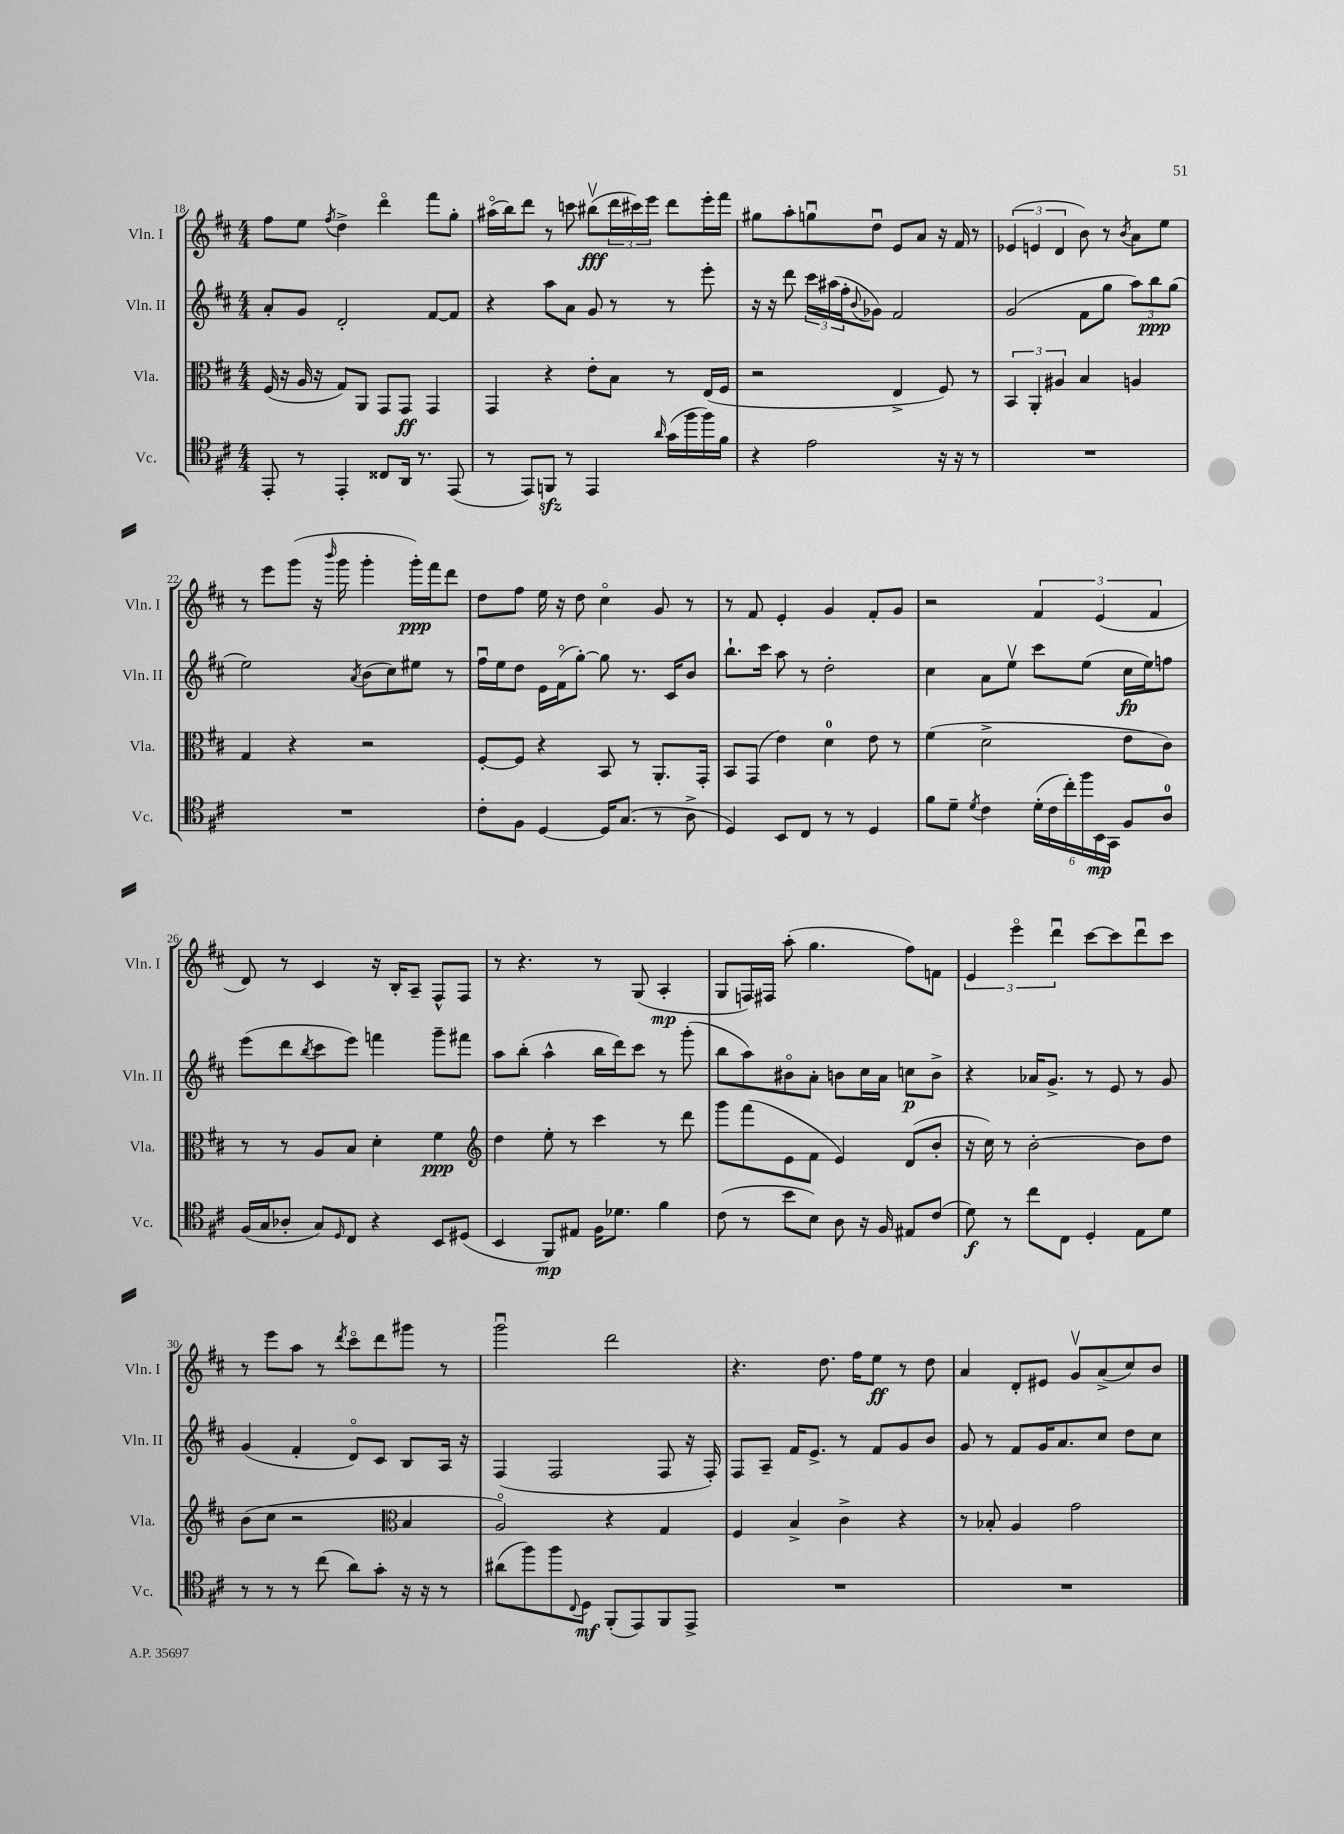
<<
\new StaffGroup <<
\new Staff = "s0" \with { instrumentName = "Vln. I" shortInstrumentName = "Vln. I" } {
    \clef treble \key d \major \numericTimeSignature \time 4/4
    fis''8 e''8 \acciaccatura { fis''8 } d''4-> d'''4\flageolet fis'''8 g''8-. |
    ais''16\flageolet( b''16) d'''8 r8 c'''8 bis''8\upbow\fff( \tuplet 3/2 { d'''16 cis'''16) e'''16 } d'''8 e'''16-. fis'''16 |
    gis''8 a''8-. g''8\downbow d''8\downbow e'8 a'8 r16 fis'16 r8 |
    \tuplet 3/2 { ees'4( e'4 d'4 } b'8) r8 \acciaccatura { b'8 } a'8 e''8 |
    r8 e'''8 g'''8( r16 \grace { b'''16 } g'''16 g'''4-. g'''16-.\ppp) fis'''16 d'''8 |
    d''8 fis''8 e''16 r16 d''8 cis''4\flageolet g'8 r8 |
    r8 fis'8 e'4-. g'4 fis'8-. g'8 |
    r2 \tuplet 3/2 { fis'4 e'4( fis'4 } |
    d'8) r8 cis'4 r16 b16-. a8-- fis8-^ fis8 |
    r8 r4. r8 g8( a4-.\mp |
    g8 f16) fis16 a''8-.( g''4. fis''8) f'8 |
    \tuplet 3/2 { e'4 e'''4\flageolet d'''4\downbow } cis'''8~ cis'''8 d'''8\downbow cis'''8 |
    r8 e'''8 a''8 r8 \acciaccatura { d'''8 } cis'''8\flageolet d'''8 gis'''8 r8 |
    g'''2\downbow d'''2 |
    r4. d''8. fis''16 e''8\ff r8 d''8 |
    a'4 d'8-. eis'8 g'8\upbow a'8->( cis''8) b'8 \bar "|." |
}
\new Staff = "s1" \with { instrumentName = "Vln. II" shortInstrumentName = "Vln. II" } {
    \clef treble \key d \major \numericTimeSignature \time 4/4
    a'8-. g'8 d'2-. fis'8~ fis'8 |
    r4 a''8 a'8 g'8 r8 r8 e'''8-. |
    r16 r16 d'''8 \tuplet 3/2 { cis'''16 ais''16( fis''16-. } \appoggiatura { b'8 } ges'8) fis'2 |
    g'2( fis'8 g''8 \tuplet 3/2 { a''8) b''8\ppp g''8( } |
    e''2) \acciaccatura { a'8 } b'8( cis''8) eis''8 r8 |
    fis''16\downbow e''16 d''8 e'16 fis'16\flageolet( g''8~-.) g''8 r8. cis'16 b'8 |
    b''8.-! cis'''16 a''8 r8 d''2-. |
    cis''4 a'8 e''8\upbow cis'''8 e''8( cis''16\fp e''16) f''8 |
    e'''8( d'''8 \acciaccatura { b''8 } cis'''8 e'''8) f'''4 g'''8-- fis'''8 |
    a''8 b''8-.( a''4-^ b''16 d'''16) cis'''8 r8 g'''8-.( |
    b''8 a''8) bis'8\flageolet a'8-. b'8 cis''16 a'16 c''8\p b'8-> |
    r4 aes'16 g'8.-> r8 e'8 r8 g'8 |
    g'4( fis'4-. d'8\flageolet) cis'8 b8 a16 r16 |
    fis4( fis2 fis8 r16 fis16-.) |
    fis8 a8-- fis'16 e'8.-> r8 fis'8 g'8 b'8 |
    g'8 r8 fis'8 g'16 a'8. cis''8 d''8 cis''8 \bar "|." |
}
\new Staff = "s2" \with { instrumentName = "Vla." shortInstrumentName = "Vla." } {
    \clef alto \key d \major \numericTimeSignature \time 4/4
    fis16( r16 a16 r16 g8) a,8 g,8 g,8\ff g,4 |
    g,4 r4 e'8-. b8 r8 e16( fis16 |
    r2 e4-> fis8) r8 |
    \tuplet 3/2 { b,4 a,4-. ais4 } b4 a4 |
    g4 r4 r2 |
    fis8~-. fis8 r4 b,8 r8 a,8.-. g,16-. |
    b,8 g,8( e'4) d'4-0 e'8 r8 |
    fis'4( d'2-> e'8 cis'8) |
    r8 r8 a8 b8 d'4-. fis'4\ppp |
    \clef treble d''4 e''8-. r8 cis'''4 r8 d'''8 |
    g'''8 fis'''8( e'8 fis'8 e'4) d'8( b'8-. |
    r16 cis''16) r8 b'2~-. b'8 d''8 |
    b'8( cis''8 r2 \clef alto b4 |
    a2\flageolet) r4 g4 |
    fis4 b4-> cis'4-> r4 |
    r8 bes8-. a4 g'2 \bar "|." |
}
\new Staff = "s3" \with { instrumentName = "Vc." shortInstrumentName = "Vc." } {
    \clef tenor \key d \major \numericTimeSignature \time 4/4
    e,8-. r8 e,4-. cisis8 a,16 r8. e,8( |
    r8 e,8) f,8\sfz r8 e,4 \grace { a'16 } g'16( fis''16 fis''16) fis'16 |
    r4 e'2 r16 r16 r8 |
    R1 |
    R1 |
    cis'8-. fis8 d4~ d16 g8.( r8 a8-> |
    d4) b,8 cis8 r8 r8 d4 |
    fis'8 d'8-- \acciaccatura { d'8 } cis'4 \tuplet 6/4 { d'16-.( cis'16 cis''16-.) fis''16 b,16\mp g,16 } fis8 a8-0 |
    fis16( g16 aes8-. g8) \grace { d16 } cis8 r4 b,8 dis8( |
    b,4 fis,8\mp) eis8 fis16 des'8. fis'4 |
    cis'8( r8 b'8 b8) a8 r16 fis16 eis8 cis'8( |
    d'8\f) r8 cis''8 cis8 d4-. e8 d'8 |
    r8 r8 r8 cis''8( a'8) g'8-. r16 r16 r8 |
    ais'8( fis''8) fis''8 \appoggiatura { cis8 } d8\mf fis,8-.( e,8) fis,8 e,8-> |
    R1 |
    R1 \bar "|." |
}
>>
>>
\layout { \context { \Score currentBarNumber = #18 } }
